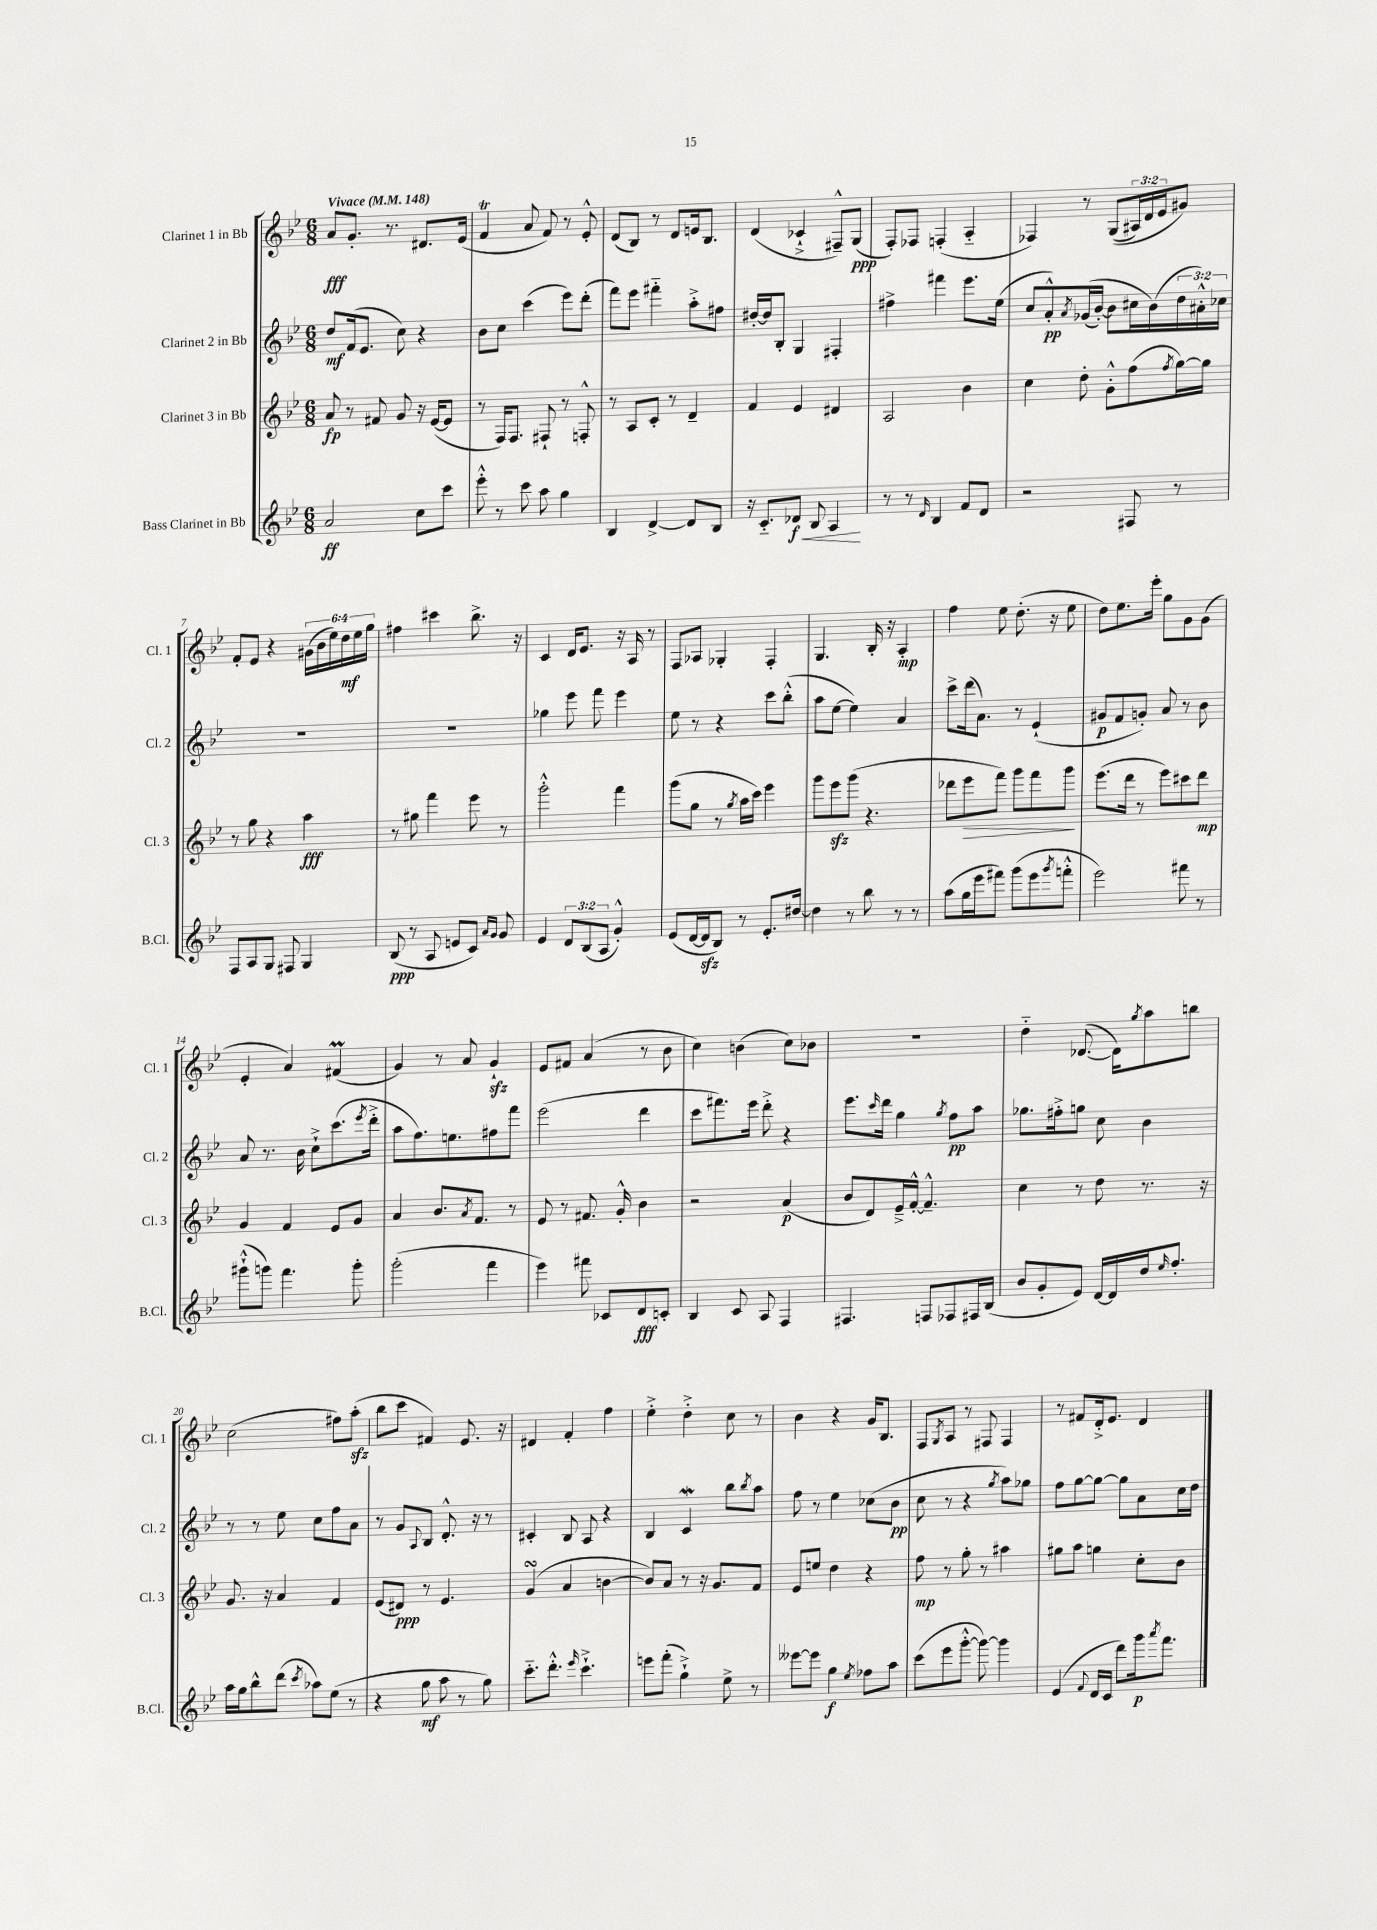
<<
\new StaffGroup <<
\new Staff = "s0" \with { instrumentName = "Clarinet 1 in Bb" shortInstrumentName = "Cl. 1" } {
    \clef treble \key bes \major \numericTimeSignature \time 6/8 \override Staff.TupletNumber.text = #tuplet-number::calc-fraction-text \tempo "Vivace" 4 = 148
    a'8\fff g'8.-. r8. dis'8. ees'16( |
    f'4\trill a'8 f'8) r8 ees'8-.-^ |
    d'8( bes8) r8 d'8 e'16 bes8. |
    d'4( ces'4-!-> fis8---^) g8\ppp( |
    f8-.) fes8 f4-.( a4-_ |
    fes4) r8 g8(\( \tuplet 3/2 { ais16) d'16 ees'16 } gis'8\) |
    f'8-. ees'8 r4 \tuplet 6/4 { gis'16( bes'16 ees''16) d''16\mf ees''16 g''16 } |
    fis''4 cis'''4 bes''8.-> r16 |
    c'4 d'16 ees'8. r16 a16 r8 |
    f8 aes8 ges4-. f4-. |
    g4. bes16-. r16 a4-.\mp |
    f''4 ees''8 d''8.-.( r16 ees''8 |
    d''8) ees''8. ees'''16-. g''8 g'8 g'8( |
    ees'4-. a'4) fis'4\prall( |
    g'4) r8 a'8 g'4-!\sfz |
    ees'8 fis'8 a'4( r8 bes'8 |
    c''4) b'4( c''8) bes'8 |
    R2. |
    d''4-_ des'8.~( des'16) \acciaccatura { g''8 } a''8 b''8 |
    c''2( fis''8) a''8-.\sfz( |
    bes''8 c'''8 fis'4) ees'8. r16 |
    dis'4 f'4-. f''4 |
    ees''4-.-> d''4-.-> c''8 r8 |
    bes'4 r4 g'16 bes8. |
    f8 \acciaccatura { g8 } a8 r8 fis8 fis4 |
    r8 fis'8 d'16-.-> ees'8. d'4 \bar "|." |
}
\new Staff = "s1" \with { instrumentName = "Clarinet 2 in Bb" shortInstrumentName = "Cl. 2" } {
    \clef treble \key bes \major \numericTimeSignature \time 6/8 \override Staff.TupletNumber.text = #tuplet-number::calc-fraction-text
    d''8\mf f'16( ees'8. c''8) r4 |
    bes'8 c''8 c'''4( ees'''8) d'''8-.( |
    f'''8) ees'''8 fis'''4-_ a''8-.-> fis''8 |
    dis''16~-. dis''16 bes8-. g4 fis4-. |
    fis''4-> fis'''4 ees'''8. ees''16( |
    c''8 a'8-.-^\pp) \acciaccatura { a'8 } ges'16(\( bes'16~-.) bes'8 cis''16 bes'16(\) \tuplet 3/2 { d''16 ais'16-.-^) ces''16 } |
    R2. |
    R2. |
    ges''4 ees'''8 f'''8 ees'''4 |
    ees''8 r8 r4 c'''8 bes''8-.-^( |
    a''8 ees''8~ ees''4) a'4 |
    c'''8-> d'''16( a'8.) r8 ees'4-!( |
    gis'8\p f'8 g'8-.) a'8 r8 bes'8 |
    a'8 r8. bes'16 c''8-!-> c'''8.( \acciaccatura { ees'''8 } d'''16-.-> |
    a''8 f''8.) e''8. fis''8 f'''8 |
    ees'''2( d'''4 |
    c'''8 fis'''8.) ees'''16 d'''8-.-> r4 |
    ees'''8. \grace { c'''16 } d'''16 g''4 \acciaccatura { g''8 } f''8\pp a''8 |
    ges''8. fis''16-.-> g''8 c''8 bes'4 |
    r8 r8 ees''8 c''8 f''8 a'8 |
    r8 g'8 \appoggiatura { a8 } bes8 d'8.-.-^ r16 r8 |
    cis'4-. bes8 a8 r4 |
    bes4 c'4\mordent bes''8 \acciaccatura { bes''8 } a''8 |
    f''8 r8 ees''4 ces''8( bes'8\pp |
    c''8 r8 r4 \acciaccatura { g''8 } a''8) ges''8 |
    f''8 g''8~ g''8~ g''8 a'8 c''16 d''16 \bar "|." |
}
\new Staff = "s2" \with { instrumentName = "Clarinet 3 in Bb" shortInstrumentName = "Cl. 3" } {
    \clef treble \key bes \major \numericTimeSignature \time 6/8
    a'8\fp r8 fis'8 g'8 r16 ees'16~( ees'8 |
    r8 f16) f8. fis8-! r8 f8-.-^ |
    r8 a8 c'8-. r8 d'4-- |
    f'4 ees'4 dis'4 |
    a2 bes'4 |
    c''4 d''8-. g'8-.-^ f''8( \acciaccatura { f''8 } g''16~) g''16 |
    r8 g''8 r4 a''4\fff |
    r8 gis''8 f'''4 ees'''8 r8 |
    g'''2-.-^ f'''4 |
    g'''8( g''8 r8 \acciaccatura { g''8 } a''16 c'''16) ees'''4 |
    g'''8 ees'''8\sfz g'''8( r4. |
    des'''8 ees'''8\> f'''8) g'''8 f'''8 g'''8\! |
    ees'''8.( d'''16 r8 ees'''8) cis'''8 d'''8\mp |
    g'4 f'4 ees'8 g'8 |
    a'4 bes'8. \acciaccatura { a'8 } f'8. r8 |
    ees'8 r8 fis'8. g'16-.-^ bes'4 |
    r2 a'4\p( |
    bes'8 d'8) ees'16---> f'16~-.-^ f'4.---^ |
    c''4 r8 d''8 r8. r16 |
    g'8. r16 a'4 f'4 |
    ees'8( dis'8\ppp) r8 ees'4. |
    g'4\turn( a'4 b'4~ |
    b'8) a'8 r8 r16 g'8. f'8 |
    ees'8 e''8 d''4 r4 |
    f''8\mp r8 g''8-. r8 ais''4 |
    gis''8 a''8 g''4 c''8-. bes'8 \bar "|." |
}
\new Staff = "s3" \with { instrumentName = "Bass Clarinet in Bb" shortInstrumentName = "B.Cl." } {
    \clef treble \key bes \major \numericTimeSignature \time 6/8 \override Staff.TupletNumber.text = #tuplet-number::calc-fraction-text
    a'2\ff c''8 c'''8 |
    ees'''8-.-^ r8 c'''8 a''8 g''4 |
    bes4 d'4~-> d'8 bes8 |
    r16 c'8.-_ des'8\f\< bes8 a4\! |
    r8 r8 \grace { d'16 } bes4 f'8 d'8 |
    r2 fis8 r8 |
    f8 a8 g8 fis8 g4 |
    bes8\ppp( r8 a8 e'8 c'8) \grace { a'16 g'16 } g'8 |
    ees'4 \tuplet 3/2 { d'8 bes8( a8 } g'4-.-^) |
    ees'8( d'16~ d'16\sfz bes8) r8 ees'8.-. dis''16~ |
    dis''4 r8 bes''8 r8 r8 |
    a''8( g''16 ees'''16 fis'''8) g'''8( ees'''8 \acciaccatura { g'''8 } f'''8-.-^ |
    ees'''2) fis'''8 r8 |
    gis'''8-!-^( g'''8) f'''4. g'''8-. |
    g'''2-.( f'''4 |
    ees'''4) fis'''8 ces'8 d'8\fff c'8-. |
    bes4 c'8 a8 f4 |
    fis4. f8 fes8 fis16 bes16( |
    bes'8 g'8-. ees'8) d'16~ d'16 d''16 \grace { ees''16 } f''8.-. |
    a''16 g''16 bes''8-^ d'''8( \acciaccatura { c'''8 } aes''8) ees''8( r8 |
    r4 g''8\mf a''8 r8 g''8) |
    c'''8.-_ d'''8.-.-^ \grace { ees'''16 } c'''4.-!-> |
    e'''8 f'''8-.( g''4-!->) ees''8-> r8 |
    eeses'''8~ eeses'''8 g''4\f \acciaccatura { ees''8 } fes''8 a''8 |
    c'''8( ees'''8 g'''8~-.-^ g'''8~) g'''4 |
    ees'4( \appoggiatura { f'8 } d'16 c'16 d'''8) g'''16\p \acciaccatura { a'''8 } f'''8. \bar "|." |
}
>>
>>
